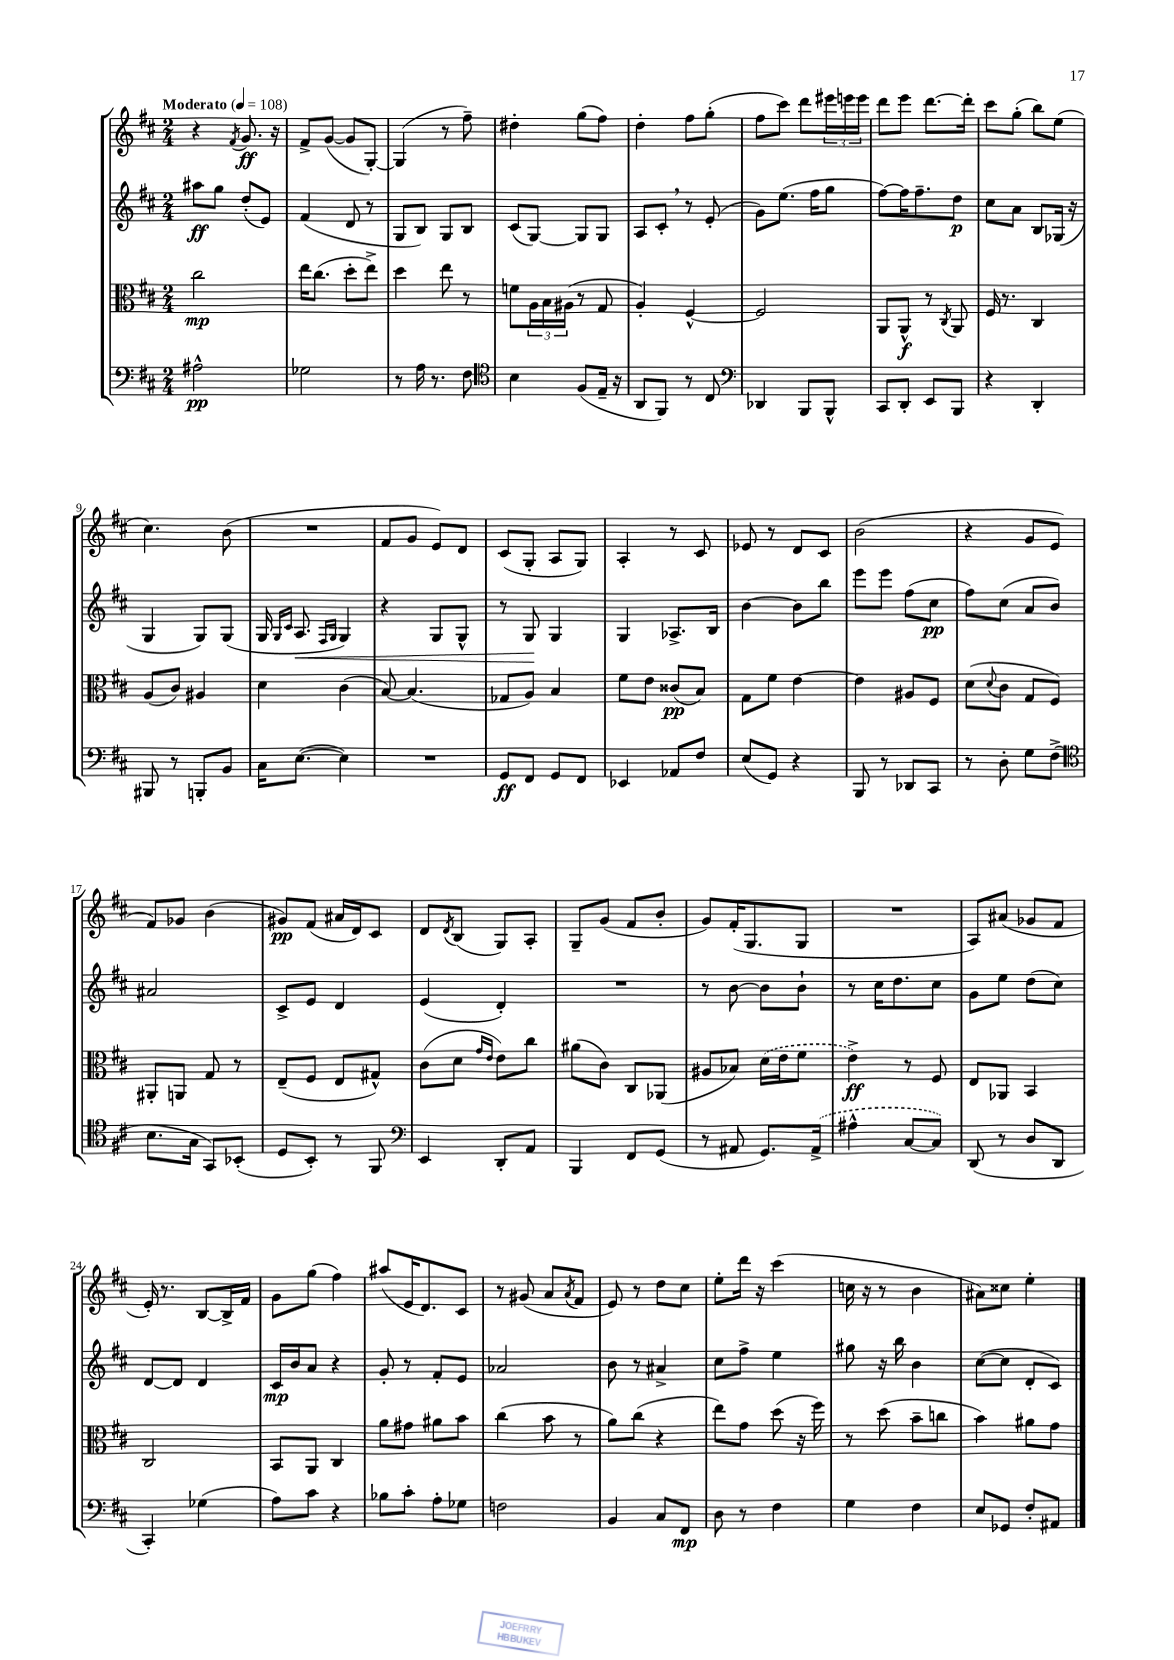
<<
\new StaffGroup <<
\new Staff = "s0" {
    \clef treble \key d \major \numericTimeSignature \time 2/4 \tempo "Moderato" 4 = 108
    r4 \acciaccatura { fis'8 } g'8.\ff r16 |
    fis'8-> g'8~( g'8 g8~-.) |
    g4( r8 fis''8--) |
    dis''4-. g''8( fis''8) |
    d''4-. fis''8 g''8-.( |
    fis''8 cis'''8) d'''8 \tuplet 3/2 { eis'''16 e'''16 e'''16 } |
    d'''8 e'''8 d'''8.~ d'''16-. |
    cis'''8 g''8-.( b''8) e''8( |
    cis''4.) b'8( |
    R2 |
    fis'8 g'8 e'8) d'8 |
    cis'8( g8-. a8 g8) |
    a4-. r8 cis'8 |
    ees'8 r8 d'8 cis'8 |
    b'2( |
    r4 g'8 e'8 |
    fis'8) ges'8 b'4( |
    gis'8\pp) fis'8( ais'16 d'16) cis'8 |
    d'8 \acciaccatura { d'8 } b8( g8) a8-. |
    g8-- g'8( fis'8 b'8-. |
    g'8) fis'16-.( g8. g8 |
    R2 |
    a8) ais'8( ges'8 fis'8 |
    e'16-.) r8. b8~ b16-> fis'16 |
    g'8 g''8( fis''4) |
    ais''8( e'16 d'8.) cis'8 |
    r8 gis'8( a'8 \acciaccatura { a'8 } fis'8 |
    e'8) r8 d''8 cis''8 |
    e''8-. d'''16 r16 cis'''4( |
    c''16 r16 r8 b'4 |
    ais'8) cisis''8 e''4-. \bar "|." |
}
\new Staff = "s1" {
    \clef treble \key d \major \numericTimeSignature \time 2/4
    ais''8\ff g''8 d''8-.( e'8) |
    fis'4( d'8 r8 |
    g8 b8) g8 b8 |
    cis'8( g8~) g8 g8 |
    a8 cis'8-. \breathe r8 e'8-.( |
    g'8) e''8.( fis''16 g''8 |
    fis''8~) fis''16 fis''8.-- d''8\p |
    cis''8 a'8 b8 ges16( r16 |
    g4 g8) g8( |
    g16 \grace { g16 cis'16 } a8.\< \grace { fis16 g16 } g4) |
    r4 g8 g8-^ |
    r8 g8\! g4 |
    g4 aes8.-> b16 |
    b'4~ b'8 b''8 |
    e'''8 e'''8 fis''8( cis''8\pp |
    fis''8) cis''8( a'8 b'8) |
    ais'2 |
    cis'8-> e'8 d'4 |
    e'4( d'4-.) |
    R2 |
    r8 b'8~ b'8 b'8-! |
    r8 cis''16 d''8. cis''8 |
    g'8 e''8 d''8( cis''8) |
    d'8~ d'8 d'4 |
    cis'16\mp b'16 a'8 r4 |
    g'8-. r8 fis'8-. e'8 |
    aes'2 |
    b'8 r8 ais'4-> |
    cis''8 fis''8-> e''4 |
    gis''8 r16 b''16 b'4 |
    cis''8~( cis''8 d'8-. cis'8) \bar "|." |
}
\new Staff = "s2" {
    \clef alto \key d \major \numericTimeSignature \time 2/4
    cis''2\mp |
    e''16 cis''8.( d''8-. e''8->) |
    d''4 e''8 r8 |
    f'8 \tuplet 3/2 { a16 b16 ais16( } r8 g8 |
    a4-.) fis4~-^ |
    fis2 |
    a,8 a,8-^\f r8 \acciaccatura { cis8 } a,8 |
    fis16 r8. cis4 |
    a8( cis'8) ais4 |
    d'4 cis'4( |
    b8~) b4.( |
    ges8 a8) b4 |
    fis'8 e'8 cisis'8\pp( b8) |
    g8 fis'8 e'4~ |
    e'4 ais8 fis8 |
    d'8( \appoggiatura { d'8 } cis'8 g8 fis8) |
    ais,8-. a,8 g8 r8 |
    e8--( fis8 e8 gis8-^) |
    cis'8( d'8 \grace { g'16 e'16 } e'8) cis''8 |
    ais'8( cis'8) cis8 aes,8( |
    ais8 bes8) \once \slurDashed d'16( e'16 fis'8 |
    e'4->\ff) r8 fis8 |
    e8 aes,8 b,4 |
    cis2 |
    b,8 a,8 cis4 |
    a'8 gis'8 ais'8 b'8 |
    cis''4( b'8 r8 |
    a'8) cis''8( r4 |
    e''8) g'8 d''8( r16 fis''16) |
    r8 d''8( b'8-- c''8 |
    b'4) ais'8 g'8 \bar "|." |
}
\new Staff = "s3" {
    \clef bass \key d \major \numericTimeSignature \time 2/4
    ais2-^\pp |
    ges2 |
    r8 a16 r8. fis8 |
    \clef tenor b4 fis8( e16-- r16 |
    a,8 fis,8) r8 cis8 |
    \clef bass des,4 b,,8 b,,8-^ |
    cis,8 d,8-. e,8 b,,8 |
    r4 d,4-. |
    bis,,8 r8 b,,8-. b,8 |
    cis16 e8.~( e4) |
    R2 |
    g,8\ff fis,8 g,8 fis,8 |
    ees,4 aes,8 fis8 |
    e8( g,8) r4 |
    b,,8 r8 des,8 cis,8 |
    r8 d8-. g8 fis8->( |
    \clef tenor b8. g16 g,8) bes,8-.( |
    d8 b,8-.) r8 fis,8 |
    \clef bass e,4 d,8-. a,8 |
    b,,4 fis,8 g,8( |
    r8 ais,8 g,8.) \once \slurDashed ais,16->( |
    ais4-^ cis8~ cis8) |
    d,8( r8 d8 d,8 |
    cis,4-.) ges4( |
    a8) cis'8 r4 |
    bes8 cis'8-. a8-. ges8 |
    f2 |
    b,4 cis8 fis,8\mp |
    d8 r8 fis4 |
    g4 fis4 |
    e8 ges,8 fis8-. ais,8 \bar "|." |
}
>>
>>
